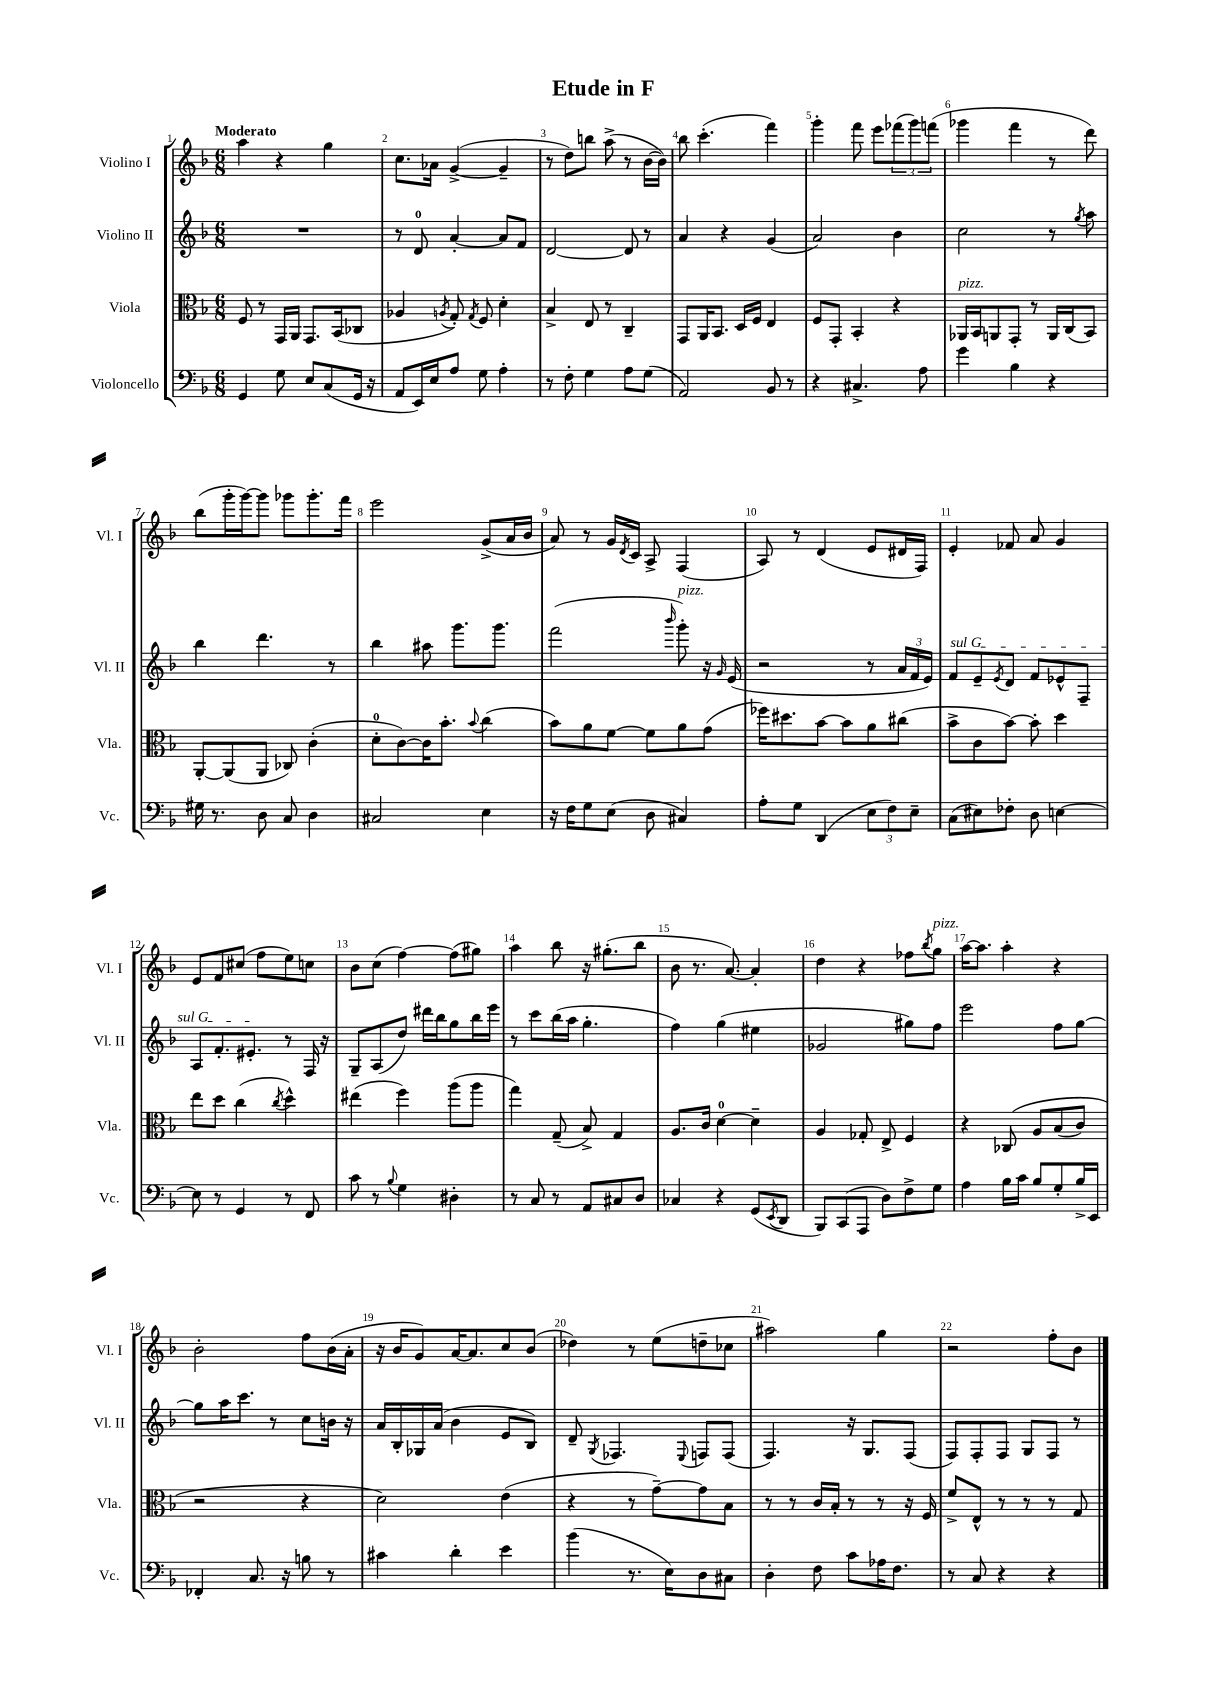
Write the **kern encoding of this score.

**kern	**kern	**kern	**kern
*staff4	*staff3	*staff2	*staff1
*clefF4	*clefC3	*clefG2	*clefG2
*k[b-]	*k[b-]	*k[b-]	*k[b-]
*M6/8	*M6/8	*M6/8	*M6/8
4GG/	8F/	2.r	4aa\
.	8r	.	.
8G\	16GG/LL	.	4r
.	16AA/JJ	.	.
8E/L	8.GG/L	.	.
(8C/	.	.	4gg\
.	(16BB-/k	.	.
16GG/Jk	8C-/J	.	.
16r	.	.	.
=	=	=	=
8AA/L	4A-/	8r	8.cc\L
16EE/L)	.	8d/	.
16E/J	.	.	16a-\Jk
.	8qA/	.	.
8A/J	8G'/)	[4a'/	([4g^/
.	8qG/	.	.
8G\	8F/	.	.
4A'\	4d'\	8a/]L	4g~/]
.	.	8f/J	.
=	=	=	=
8r	4B-^/	[2d/	8r
8F'\	.	.	8dd\L)
4G\	8E/	.	8bb\J
.	8r	.	(8aa^\
8A\L	4C~/	8d/]	8r
(8G\J	.	8r	[16b-\LL
.	.	.	16b-\]JJ)
=	=	=	=
2AA/)	8GG/L	4a/	8bb-\
.	16AA/K	.	(4.ccc'\
.	8.BB-/J	.	.
.	.	4r	.
.	16D/LL	.	.
.	16F/JJ	.	.
8BB-/	4E/	(4g/	4fff\)
8r	.	.	.
=	=	=	=
4r	8F/L	2a/)	4ggg'\
.	8GG'/J	.	.
4.C#^/	4BB-'/	.	8fff\
.	.	.	8eee\L
.	4r	4b-\	(12fff-\
.	.	.	12ggg\)
8A\	.	.	.
.	.	.	(12fff\J
=	=	=	=
4g\	16AA-/LL	2cc\	4ggg-\
.	16BB-/J	.	.
.	8AA/	.	.
4B-\	8GG'/J	.	4fff\
.	8r	.	.
4r	16AA/LL	8r	8r
.	(16C/J	.	.
.	.	8qgg/	.
.	8BB-/J)	8aa\	8ddd\)
=	=	=	=
16G#\	[8AA'/L	4bb-\	(8bb-\L
8.r	.	.	.
.	(8AA/]	.	16ggg'\L
.	.	.	[16ggg\J)
8D\	8AA/J	4.ddd\	8ggg\]J
8C/	8C-/)	.	8ggg-\L
4D\	(4c'\	.	8.ggg-'\
.	.	8r	.
.	.	.	16fff\Jk
=	=	=	=
2C#/	8d'\L	4bb-\	2eee\
.	[8c\)	.	.
.	16c\]K	8aa#\	.
.	8.b-'\J	.	.
.	.	8.ggg\L	.
.	8qqb-/	.	.
4E\	(4cc\	.	(8g^/L
.	.	8.ggg\J	.
.	.	.	16a/L
.	.	.	16b-/JJ
=	=	=	=
16r	8b-\L)	(2fff\	8a/)
16F\LK	.	.	.
8G\	8a\	.	8r
(8E\J	[8f\J	.	16g/LL
.	.	.	8qd/
.	.	.	16c/JJ
8D\	8f\]L	.	8A^/
.	.	16qqbbb-/	.
4C#/)	8a\	8ggg'\)	(4F/
.	(8g\J	16r	.
.	.	16qqg/	.
.	.	(16e/	.
=	=	=	=
8A'\L	16ff-\LK)	2r	8A/)
.	8.dd#\	.	.
8G\J	.	.	8r
(4DD/	[8b-\J	.	(4d/
.	8b-\]L	.	.
12E\L	8a\	8r	8e/L
12F\)	.	.	.
.	(8cc#\J	24a/LL	16d#/L
12E~\J	.	24f/	.
.	.	.	16F/JJ)
.	.	24e/JJ)	.
=	=	=	=
(8C\L	8b-^\L	8f/L	4e'/
8E#\)	8c\	8e~/	.
.	.	8qe/	.
8F-'\J	[8b-\J)	8d/J	8f-/
8D\	8b-'\]	8f/L	8a/
[4E\	4dd\	8e-^^/	4g/
.	.	8F~/J	.
=	=	=	=
8E\]	8ee\L	8A/L	8e/L
8r	8dd\J	8.f'/	8f/
4GG/	(4cc\	.	(8cc#/J
.	.	8.e#'/J	.
.	.	.	8ff\L
.	8qcc/	.	.
8r	4dd^^\)	8r	8ee\)
8FF/	.	16F/	8cc\J
.	.	16r	.
=	=	=	=
8c\	(4ee#\	8G~/L	8b-\L
8r	.	(8A/	(8cc\J
8qqB-/	.	.	.
4G\	4ff\)	8dd/J)	[4ff\)
.	.	16ddd#\LL	.
.	.	16bb-\J	.
4D#'\	(8aa\L	8gg\	(8ff\]L
.	8aa\J	16bb-\L	8gg#\J)
.	.	16eee\JJ	.
=	=	=	=
8r	4gg\)	8r	4aa\
8C/	.	8ccc\L	.
8r	(8G~/	(16bb-\L	8bb-\
.	.	16aa\JJ	.
8AA/L	8B-^/)	4.gg'\	16r
.	.	.	(8.gg#'\L
8C#/	4G/	.	.
8D/J	.	.	8bb-\J
=	=	=	=
4C-/	8.A/L	4ff\)	8b-\
.	.	.	8.r
.	16c/Jk	.	.
4r	[4d\	(4gg\	.
.	.	.	[8.a/)
(8GG/L	4d~\]	4ee#\	4a'/]
8qEE/	.	.	.
8DD/J	.	.	.
=	=	=	=
8BBB-/L)	4A/	2g-/	4dd\
(8CC/	.	.	.
8AAA/J	8G-'/	.	4r
8D\L)	8E^/	.	.
8F^\	4F/	8gg#\L)	8ff-\L
.	.	.	8qbb-/
8G\J	.	8ff\J	8gg\J
=	=	=	=
4A\	4r	2eee\	[16aa\LK
.	.	.	8.aa\]J
16B-\LL	&(8C-/	.	4aa'\
16c\JJ	.	.	.
8B-/L	8A/L	.	.
8G'/	(8B-/	8ff\L	4r
16B-^/L	8c/J)	[8gg\J	.
16EE/JJ	.	.	.
=	=	=	=
4FF-'/	2r	8gg\]L	2b-'\
.	.	16aa\K	.
.	.	8.ccc\J	.
8.C/	.	.	.
.	.	8r	.
16r	.	.	.
8B\	4r	8cc\L	8ff\L
8r	.	16b\Jk	(16b-\L
.	.	16r	16a'\JJ
=	=	=	=
4c#\	2d\&)	16a/LL	16r
.	.	16B-'/	16b-/LK
.	.	16G-/	8g/)
.	.	(16a/JJ	.
4d'\	.	4b-\	[16a/K
.	.	.	8.a/]
4e\	(4e\	8e/L	8cc/
.	.	8B-/J)	(8b-/J
=	=	=	=
(4b-\	4r	8d~/	4dd-\)
.	.	8qG/	.
.	.	4.F-/	.
8.r	8r	.	8r
.	[8g~\L)	.	(8ee\L
16E\LK)	.	.	.
.	.	8qqE/	.
8D\	8g\]	8F/L	8dd~\
8C#\J	8B-\J	(8F/J	8cc-\J
=	=	=	=
4D'\	8r	4.F/)	2aa#\)
.	8r	.	.
8F\	16c/LL	.	.
.	16B-'/JJ	.	.
8c\L	8r	16r	.
.	.	8.G/L	.
16A-\K	8r	.	4gg\
8.F\J	.	.	.
.	16r	(8F/J	.
.	16F/	.	.
=	=	=	=
8r	8f^/L	8F/L)	2r
8C/	8E^^/J	8F'/	.
4r	8r	8F/J	.
.	8r	8G/L	.
4r	8r	8F/J	8ff'\L
.	8G/	8r	8b-\J
==	==	==	==
*-	*-	*-	*-
